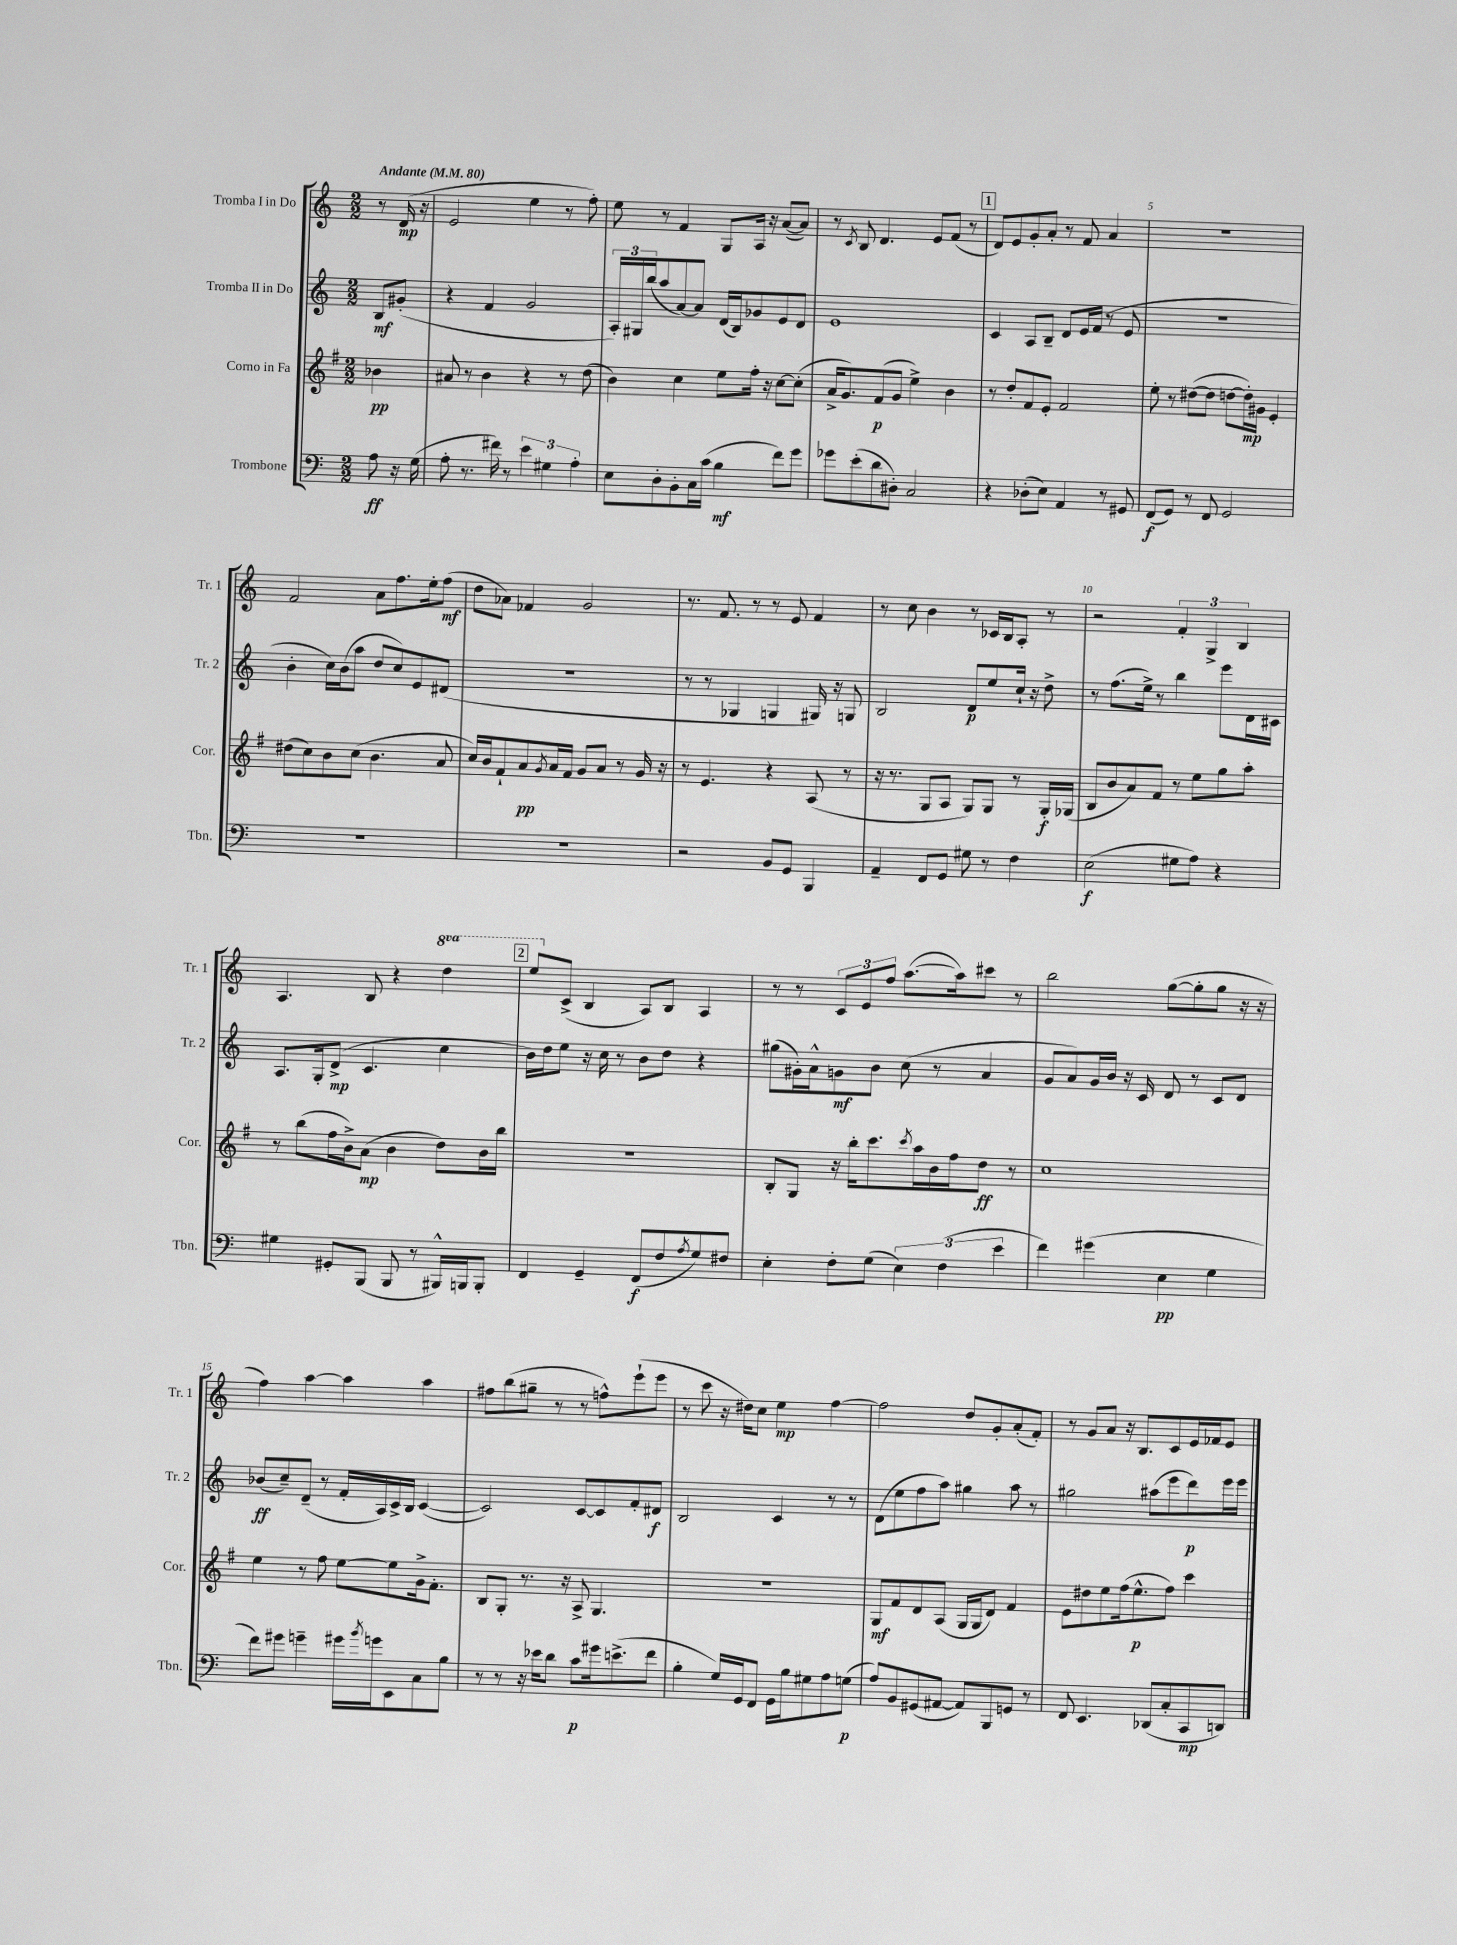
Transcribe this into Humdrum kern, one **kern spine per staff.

**kern	**dynam	**kern	**dynam	**kern	**dynam	**kern	**dynam
*part4	*part4	*part3	*part3	*part2	*part2	*part1	*part1
*staff4	*staff4	*staff3	*staff3	*staff2	*staff2	*staff1	*staff1
*I"Trombone	*	*I"Corno in Fa	*	*I"Tromba II in Do	*	*I"Tromba I in Do	*
*I'Tbn.	*	*I'Cor.	*	*I'Tr. 2	*	*I'Tr. 1	*
*clefF4	*	*clefG2	*	*clefG2	*	*clefG2	*
*k[]	*	*k[f#]	*	*k[]	*	*k[]	*
*M2/2	*	*M2/2	*	*M2/2	*	*M2/2	*
*MM80	*	*MM80	*	*MM80	*	*MM80	*
=	=	=	=	=	=	=	=
!	!	!	!	!	!	!LO:TX:a:B:t=Andante	!
8A\	ff	4b-X\	pp	8B/L	mf	8r	.
16r	.	.	.	(8g#X'/J	.	(16d/	mp
(16G\	.	.	.	.	.	16r	.
=1	=1	=1	=1	=1	=1	=1	=1
8A'\	.	8a#X/	.	4r	.	2e/	.
8.r	.	8r	.	.	.	.	.
.	.	4b\	.	4f/	.	.	.
16f#X\)	.	.	.	.	.	.	.
8r	.	.	.	.	.	.	.
6e\	.	4r	.	2g/	.	4ee\	.
6G#X\	.	.	.	.	.	.	.
.	.	8r	.	.	.	8r	.
6A'\	.	.	.	.	.	.	.
.	.	(8dd\	.	.	.	8ff'\)	.
=2	=2	=2	=2	=2	=2	=2	=2
8E\L	.	4b\)	.	24A'/LL)	.	8ee\	.
.	.	.	.	24G#X/	.	.	.
.	.	.	.	(24bb/J	.	.	.
8D'\	.	.	.	8aa/	.	8r	.
8BB'\	.	4cc\	.	[8a/)	.	4f/	.
16C\L	.	.	.	8a/J]	.	.	.
(16c\JJ	.	.	.	.	.	.	.
4B\	mf	8ee\L	.	(16d/LL	.	8G/L	.
.	.	.	.	16B/J)	.	.	.
.	.	16ff#'\Jk	.	8g-X/	.	16A/Jk	.
.	.	16r	.	.	.	16r	.
8f\L)	.	[8cc\L	.	8e/	.	([8a/L	.
8g\J	.	(8cc'\J]	.	8d/J	.	8a/J])	.
=3	=3	=3	=3	=3	=3	=3	=3
8g-X\L	.	16a^/KL	.	1e	.	8r	.
.	.	8.g/)	.	.	.	.	.
.	.	.	.	.	.	8qc/	.
(8e'\	.	.	.	.	.	8B/	.
8d\	.	(8f#/	p	.	.	4.d/	.
8D#X'\J)	.	8g/J	.	.	.	.	.
2C/	.	4ee^\)	.	.	.	.	.
.	.	.	.	.	.	8e/L	.
.	.	4b\	.	.	.	(8f/J	.
.	.	.	.	.	.	8r	.
!!LO:REH:place=s1:t=1
=4	=4	=4	=4	=4	=4	=4	=4
4r	.	8r	.	4c/	.	8d/L)	.
.	.	8dd'/L	.	.	.	8e/	.
(8D-X'\L	.	8f#/	.	8A/L	.	8g'/	.
8E\J)	.	8e'/J	.	8B~/J	.	8a'/J	.
4AA/	.	2f#/	.	8d/L	.	8r	.
.	.	.	.	16e/L	.	8f/	.
.	.	.	.	(16f/JJ	.	.	.
8r	.	.	.	8r	.	4a/	.
8GG#X/	.	.	.	8e/	.	.	.
=5	=5	=5	=5	=5	=5	=5	=5
(8FF/L	f	8ee'\	.	1r	.	1r	.
8GG/J)	.	8r	.	.	.	.	.
8r	.	([8dd#X\L	.	.	.	.	.
8FF/	.	8dd#\J]	.	.	.	.	.
2GG/	.	[8ddn\L	.	.	.	.	.
.	.	16dd'\L])	mp	.	.	.	.
.	.	16g#X\JJ	.	.	.	.	.
.	.	4e'/	.	.	.	.	.
!!LO:LB:g=z
=6	=6	=6	=6	=6	=6	=6	=6
1r	.	(8dd#X\L	.	4b'\	.	2f/	.
.	.	8cc\)	.	.	.	.	.
.	.	8b\	.	16cc\LL)	.	.	.
.	.	.	.	(16b\J	.	.	.
.	.	(8cc\J	.	8aa\J	.	.	.
.	.	4.b\	.	8dd/L	.	8a\L	.
.	.	.	.	8cc/)	.	8.ff\	.
.	.	.	.	8e/	.	.	.
.	.	.	.	.	.	16ee'\k	.
.	.	8a/	.	(8d#X/J	.	(8ff\J	mf
=7	=7	=7	=7	=7	=7	=7	=7
1r	.	16cc/LL)	.	1r	.	8dd\L	.
.	.	16b/J	.	.	.	.	.
.	.	8f#`/	.	.	.	8a-X\J)	.
.	.	8a/	pp	.	.	4f-X/	.
.	.	8qg/	.	.	.	.	.
.	.	16a/L	.	.	.	.	.
.	.	16f#/JJ	.	.	.	.	.
.	.	8g/L	.	.	.	2g/	.
.	.	8a/J	.	.	.	.	.
.	.	8r	.	.	.	.	.
.	.	16g/	.	.	.	.	.
.	.	16r	.	.	.	.	.
=8	=8	=8	=8	=8	=8	=8	=8
2r	.	8r	.	8r	.	8.r	.
.	.	4.e/	.	8r	.	.	.
.	.	.	.	.	.	8.f/	.
.	.	.	.	4G-X/	.	.	.
.	.	.	.	.	.	8r	.
8BB/L	.	4r	.	4Gn/	.	8r	.
8GG/J	.	.	.	.	.	8e/	.
4BBB/	.	(8A/	.	16G#X/)	.	4f/	.
.	.	.	.	16r	.	.	.
.	.	8r	.	8Gn/	.	.	.
=9	=9	=9	=9	=9	=9	=9	=9
4AA~/	.	16r	.	2B/	.	8r	.
.	.	8.r	.	.	.	.	.
.	.	.	.	.	.	8cc\	.
8FF/L	.	8G/L	.	.	.	4b\	.
8GG/J	.	8A/J	.	.	.	.	.
8G#X\	.	8G/L)	.	8d/L	p	8r	.
8r	.	8G/J	.	8ee/	.	16c-X/LL	.
.	.	.	.	.	.	16B/J	.
4F\	.	8r	.	16cc`/Jk	.	8A'/J	.
.	.	.	.	16r	.	.	.
.	.	16G'/LL	f	8dd^\	.	8r	.
.	.	(16G-X/JJ	.	.	.	.	.
=10	=10	=10	=10	=10	=10	=10	=10
(2E\	f	8B/L	.	8r	.	2r	.
.	.	8b/	.	(8.ff\L	.	.	.
.	.	8a/)	.	.	.	.	.
.	.	.	.	16ee^\Jk)	.	.	.
.	.	8f#/J	.	8r	.	.	.
8G#X\L	.	8r	.	4bb\	.	6f'/	.
8A\J)	.	8ee\L	.	.	.	.	.
.	.	.	.	.	.	6G^/	.
4r	.	8gg\	.	8eee\L	.	.	.
.	.	.	.	.	.	6B/	.
.	.	8aa'\J	.	16d\L	.	.	.
.	.	.	.	16c#X\JJ	.	.	.
!!LO:LB:g=z
=11	=11	=11	=11	=11	=11	=11	=11
4G#X\	.	8r	.	8.A/L	.	4.A/	.
.	.	(8bb\L	.	.	.	.	.
.	.	.	.	16G'/k	.	.	.
8GG#X'/L	.	16ff#\L	.	(8d^/J	mp	.	.
.	.	16b^\J)	.	.	.	.	.
(8BBB/J	.	(8a\J	mp	4.c/	.	8B/	.
8BBB/	.	4b\	.	.	.	4r	.
8r	.	.	.	.	.	.	.
*	*	*	*	*	*	*8va	*
16BBB#X^^/LL)	.	8dd\L)	.	4cc\	.	4ddd\	.
16BBBn/J	.	.	.	.	.	.	.
8BBB'/J	.	16b\L	.	.	.	.	.
.	.	16bb\JJ	.	.	.	.	.
!!LO:REH:place=s1:t=2
=12	=12	=12	=12	=12	=12	=12	=12
4FF/	.	1r	.	16b\LL)	.	8eee/L	.
.	.	.	.	16dd\J	.	.	.
*	*	*	*	*	*	*X8va	*
.	.	.	.	8ee\J	.	(8c^/J	.
4GG~/	.	.	.	16r	.	4B/	.
.	.	.	.	16cc\	.	.	.
.	.	.	.	8r	.	.	.
(8FF/L	f	.	.	8b\L	.	8A/L)	.
8F/	.	.	.	8dd\J	.	8B/J	.
8qA/	.	.	.	.	.	.	.
8G/)	.	.	.	4r	.	4A/	.
8F#X/J	.	.	.	.	.	.	.
=13	=13	=13	=13	=13	=13	=13	=13
4E'\	.	8B'/L	.	(8gg#X\L	.	8r	.
.	.	8G/J	.	16g#X'\L)	.	8r	.
.	.	.	.	16a^^\J	.	.	.
8F'\L	.	16r	.	8gn\	mf	12c/L	.
.	.	16bb'\KL	.	.	.	.	.
.	.	.	.	.	.	12e/	.
(8G\J	.	8.ccc\	.	8b\J	.	.	.
.	.	.	.	.	.	12ff/J	.
6E\)	.	.	.	(8cc\	.	([8.aa\L	.
.	.	8qccc/	.	.	.	.	.
.	.	16aa\L	.	.	.	.	.
.	.	16b\	.	8r	.	.	.
(6F\	.	.	.	.	.	.	.
.	.	16ff#\J	.	.	.	16aa\k])	.
.	.	8dd\J	ff	4a/	.	8ccc#X\J	.
6e\	.	.	.	.	.	.	.
.	.	8r	.	.	.	8r	.
=14	=14	=14	=14	=14	=14	=14	=14
4f\)	.	1cc	.	8g/L	.	2bb\	.
.	.	.	.	8a/)	.	.	.
(4g#X\	.	.	.	16g/L	.	.	.
.	.	.	.	16b/JJ	.	.	.
.	.	.	.	16r	.	.	.
.	.	.	.	16c/	.	.	.
4E\	pp	.	.	8d/	.	([8gg\L	.
.	.	.	.	8r	.	8gg'\]	.
4G\	.	.	.	8c/L	.	8gg\J	.
.	.	.	.	8d/J	.	16r	.
.	.	.	.	.	.	16r	.
!!LO:LB:g=z
=15	=15	=15	=15	=15	=15	=15	=15
8f\L)	.	4ee\	.	(8b-X/L	ff	4ff\)	.
8g#X\J	.	.	.	8cc~/)	.	.	.
4gn~\	.	8r	.	(8d~/J	.	[4aa\	.
.	.	8ff#\	.	8r	.	.	.
16g#X\LL	.	[8ee\L	.	16f'/LL	.	4aa\]	.
8qb/	.	.	.	.	.	.	.
16gn\J	.	.	.	16A/)	.	.	.
8EE\	.	8ee\]	.	16c^/	.	.	.
.	.	.	.	16B/JJ	.	.	.
8C\	.	16g^\k	.	([4c/	.	4aa\	.
.	.	8.f#'\J	.	.	.	.	.
8B\J	.	.	.	.	.	.	.
=16	=16	=16	=16	=16	=16	=16	=16
8r	.	8B/L	.	2c/])	.	8ff#X\L	.
8r	.	8G'/J	.	.	.	(8bb\	.
16r	.	8.r	.	.	.	8gg#X~\J	.
16e-X\KL	.	.	.	.	.	.	.
8d\J	.	.	.	.	.	8r	.
.	.	16r	.	.	.	.	.
8c\L	p	8A^/	.	[8c/L	.	8r	.
16g#X\k	.	4.G/	.	8c/]	.	8ffn^^\L)	.
(8.en^\	.	.	.	.	.	.	.
.	.	.	.	8f'/	.	(8eee`\	.
8f\J	.	.	.	8d#X/J	f	8eee\J	.
=17	=17	=17	=17	=17	=17	=17	=17
4B'\	.	1r	.	2B/	.	8r	.
.	.	.	.	.	.	8ccc\	.
16G/LL)	.	.	.	.	.	16r	.
16GG/J	.	.	.	.	.	16dd#X\KL)	.
8FF/J	.	.	.	.	.	8cc\J	.
16GG\LL	.	.	.	4c/	.	4ee\	mp
16B\J	.	.	.	.	.	.	.
8G#X\	.	.	.	.	.	.	.
8A\	.	.	.	8r	.	[4ff\	.
(8Gn\J	p	.	.	8r	.	.	.
=18	=18	=18	=18	=18	=18	=18	=18
8A/L)	.	8G/L	mf	(8d\L	.	2ff\]	.
8BB/	.	8f#/	.	8ee\	.	.	.
(8GG#X/	.	8d/	.	8ff\	.	.	.
[8AA#X/J	.	(8A/J	.	8aa\J)	.	.	.
8AA#/L])	.	16G/LL	.	4gg#X\	.	8dd/L	.
.	.	16G/J	.	.	.	.	.
8BBB/	.	8d/J)	.	.	.	8g'/	.
8GGn/J	.	4f#/	.	8aa\	.	(8a'/	.
8r	.	.	.	8r	.	8f'/J)	.
=19	=19	=19	=19	=19	=19	=19	=19
8FF/	.	8e\L	.	2gg#X\	.	8r	.
4.EE/	.	8dd#X\	.	.	.	8g/L	.
.	.	8ee\	.	.	.	8a/J	.
.	.	(16ff#\k	.	.	.	16r	.
.	.	8.ee^^\	p	.	.	8.B/L	.
(8DD-X/L	.	.	.	(8aa#X\L	.	.	.
8C'/	.	8ff#\J)	.	8eee\	.	8c/	.
8CC/	mp	4ccc\	.	8ddd\)	p	16e/L	.
.	.	.	.	.	.	16f-X/J	.
8DDn/J)	.	.	.	16eee\L	.	8e/J	.
.	.	.	.	16eee\JJ	.	.	.
==	==	==	==	==	==	==	==
*-	*-	*-	*-	*-	*-	*-	*-
